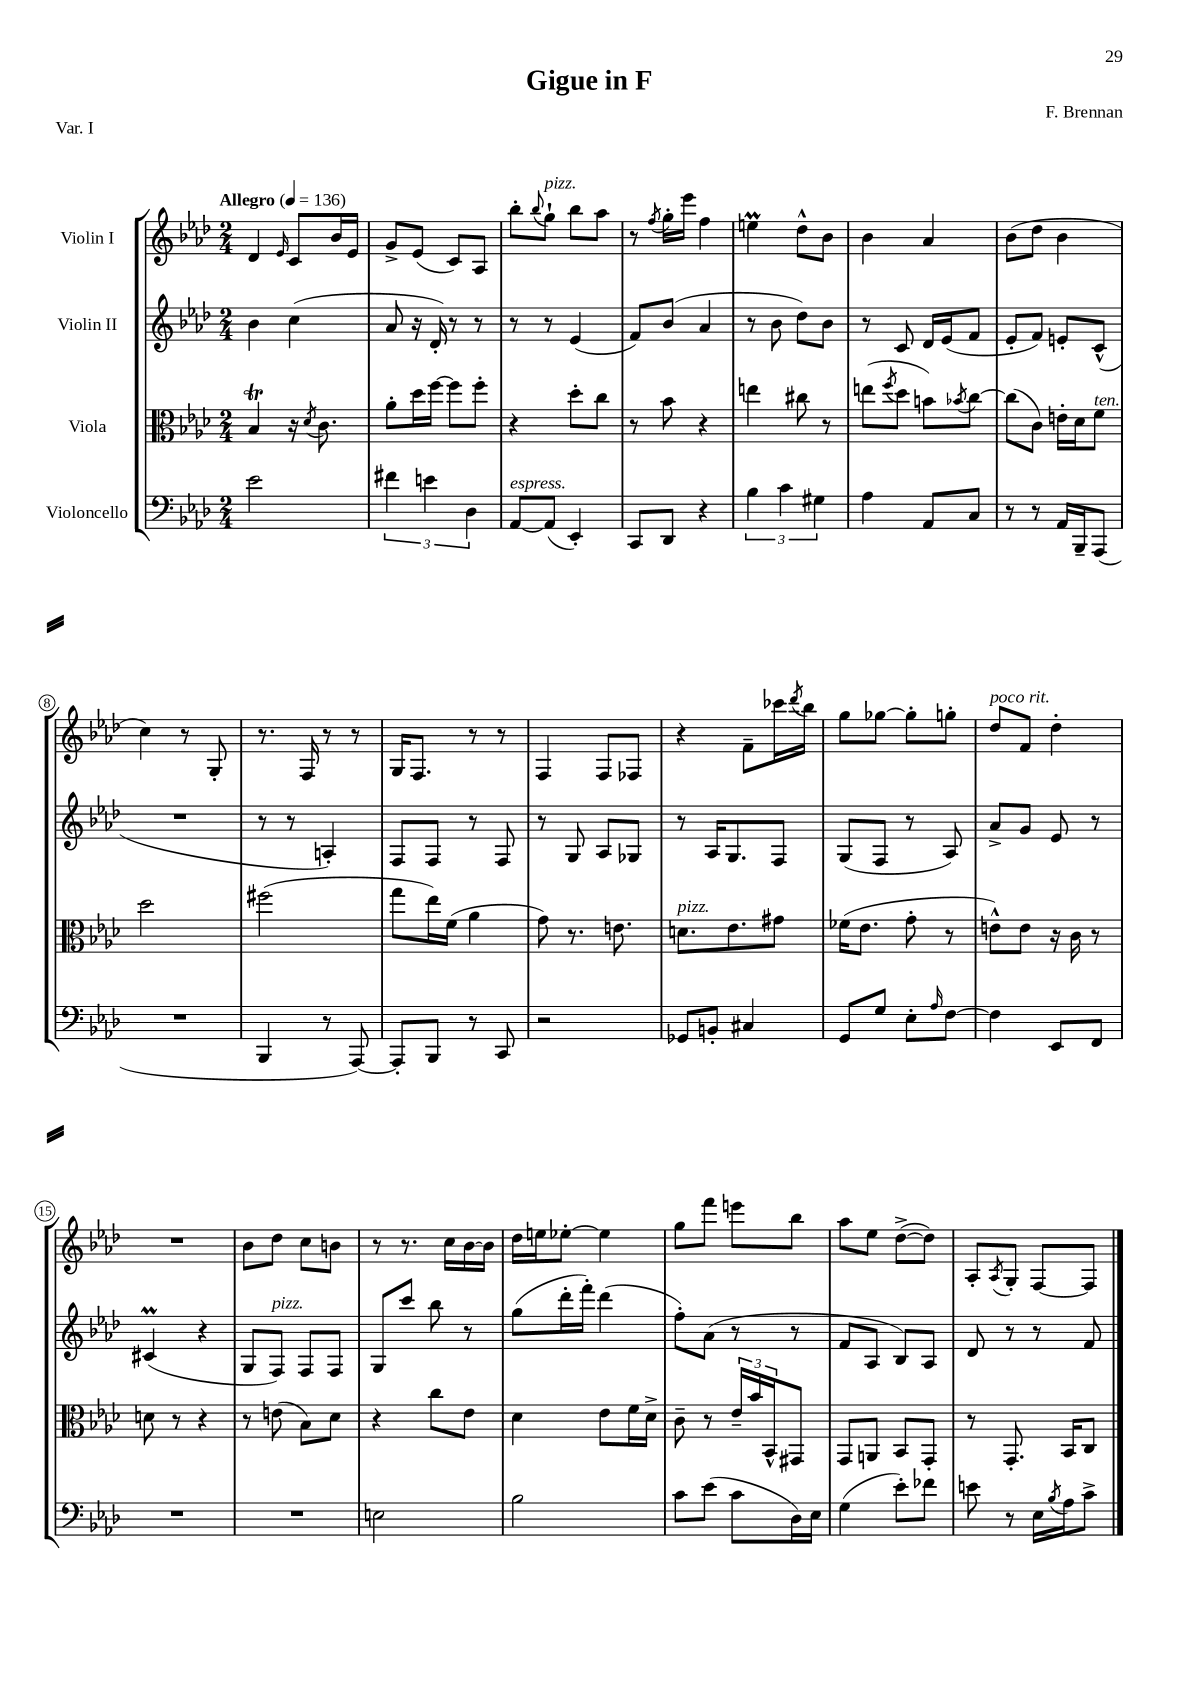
\header { title = "Gigue in F" composer = "F. Brennan" piece = "Var. I" }
<<
\new StaffGroup <<
\new Staff = "s0" \with { instrumentName = "Violin I" } {
    \clef treble \key aes \major \numericTimeSignature \time 2/4 \tempo "Allegro" 4 = 136
    des'4 \grace { ees'16 } c'8 bes'16 ees'16 |
    g'8-> ees'8( c'8) aes8 |
    bes''8-. \appoggiatura { bes''8 } g''8-!^\markup { \italic "pizz." } bes''8 aes''8 |
    r8 \acciaccatura { f''8 } g''16-. ees'''16 f''4 |
    e''4\prall des''8-^ bes'8 |
    bes'4 aes'4 |
    bes'8( des''8 bes'4 |
    c''4) r8 g8-. |
    r8. f16 r8 r8 |
    g16 f8. r8 r8 |
    f4 f8 fes8 |
    r4 f'8-- ces'''16 \acciaccatura { des'''8 } bes''16 |
    g''8 ges''8~ ges''8-. g''8-. |
    des''8^\markup { \italic "poco rit." } f'8 des''4-. |
    R2 |
    bes'8 des''8 c''8 b'8 |
    r8 r8. c''16 bes'16~ bes'16 |
    des''16 e''16 ees''8~-. ees''4 |
    g''8 f'''8 e'''8 bes''8 |
    aes''8 ees''8 des''8~->( des''8) |
    aes8-. \acciaccatura { aes8 } g8-. f8~ f8 \bar "|." |
}
\new Staff = "s1" \with { instrumentName = "Violin II" } {
    \clef treble \key aes \major \numericTimeSignature \time 2/4
    bes'4 c''4( |
    aes'8 r16 des'16-.) r8 r8 |
    r8 r8 ees'4( |
    f'8) bes'8( aes'4 |
    r8 bes'8 des''8) bes'8 |
    r8 c'8 des'16 ees'16( f'8 |
    ees'8-. f'8) e'8-. c'8-^( |
    R2 |
    r8 r8 a4-.) |
    f8 f8 r8 f8 |
    r8 g8 aes8 ges8 |
    r8 aes16 g8. f8 |
    g8( f8 r8 aes8) |
    aes'8-> g'8 ees'8 r8 |
    cis'4\prall( r4 |
    g8 f8^\markup { \italic "pizz." }) f8 f8 |
    g8 c'''8 bes''8 r8 |
    g''8( des'''16-. f'''16-.) des'''4( |
    f''8-.) aes'8( r8 r8 |
    f'8 aes8 bes8) aes8 |
    des'8 r8 r8 f'8 \bar "|." |
}
\new Staff = "s2" \with { instrumentName = "Viola" } {
    \clef alto \key aes \major \numericTimeSignature \time 2/4
    bes4\trill r16 \acciaccatura { des'8 } c'8. |
    aes'8-. des''16 f''16~ f''8 f''8-. |
    r4 des''8-. c''8 |
    r8 bes'8 r4 |
    e''4 cis''8 r8 |
    e''8( \acciaccatura { f''8 } des''8 b'8) \acciaccatura { bes'8 } c''8~ |
    c''8( c'8) e'16-. des'16 f'8^\markup { \italic "ten." } |
    des''2 |
    fis''2( |
    g''8 ees''16) f'16( aes'4 |
    g'8) r8. e'8. |
    d'8.^\markup { \italic "pizz." } ees'8. gis'8 |
    fes'16( ees'8. g'8-. r8 |
    e'8-^) e'8 r16 c'16 r8 |
    d'8 r8 r4 |
    r8 e'8( bes8) des'8 |
    r4 c''8 ees'8 |
    des'4 ees'8 f'16 des'16-> |
    c'8-- r8 \tuplet 3/2 { ees'16-- bes'16 bes,16-^ } gis,8 |
    g,8 a,8 bes,8 g,8-. |
    r8 g,8.-. bes,16 c8 \bar "|." |
}
\new Staff = "s3" \with { instrumentName = "Violoncello" } {
    \clef bass \key aes \major \numericTimeSignature \time 2/4
    ees'2 |
    \tuplet 3/2 { fis'4 e'4 des4 } |
    aes,8~^\markup { \italic "espress." } aes,8( ees,4-.) |
    c,8 des,8 r4 |
    \tuplet 3/2 { bes4 c'4 gis4 } |
    aes4 aes,8 c8 |
    r8 r8 aes,16 bes,,16-- aes,,8( |
    R2 |
    bes,,4 r8 aes,,8~) |
    aes,,8-. bes,,8 r8 c,8 |
    r2 |
    ges,8 b,8-. cis4 |
    g,8 g8 ees8-. \grace { aes16 } f8~ |
    f4 ees,8 f,8 |
    R2 |
    R2 |
    e2 |
    bes2 |
    c'8 ees'8( c'8 des16) ees16 |
    g4( ees'8-.) fes'8 |
    e'8 r8 ees16 \acciaccatura { bes8 } aes16 c'8-> \bar "|." |
}
>>
>>
\layout { \context { \Score \override BarNumber.stencil = #(make-stencil-circler 0.1 0.3 ly:text-interface::print) } }
